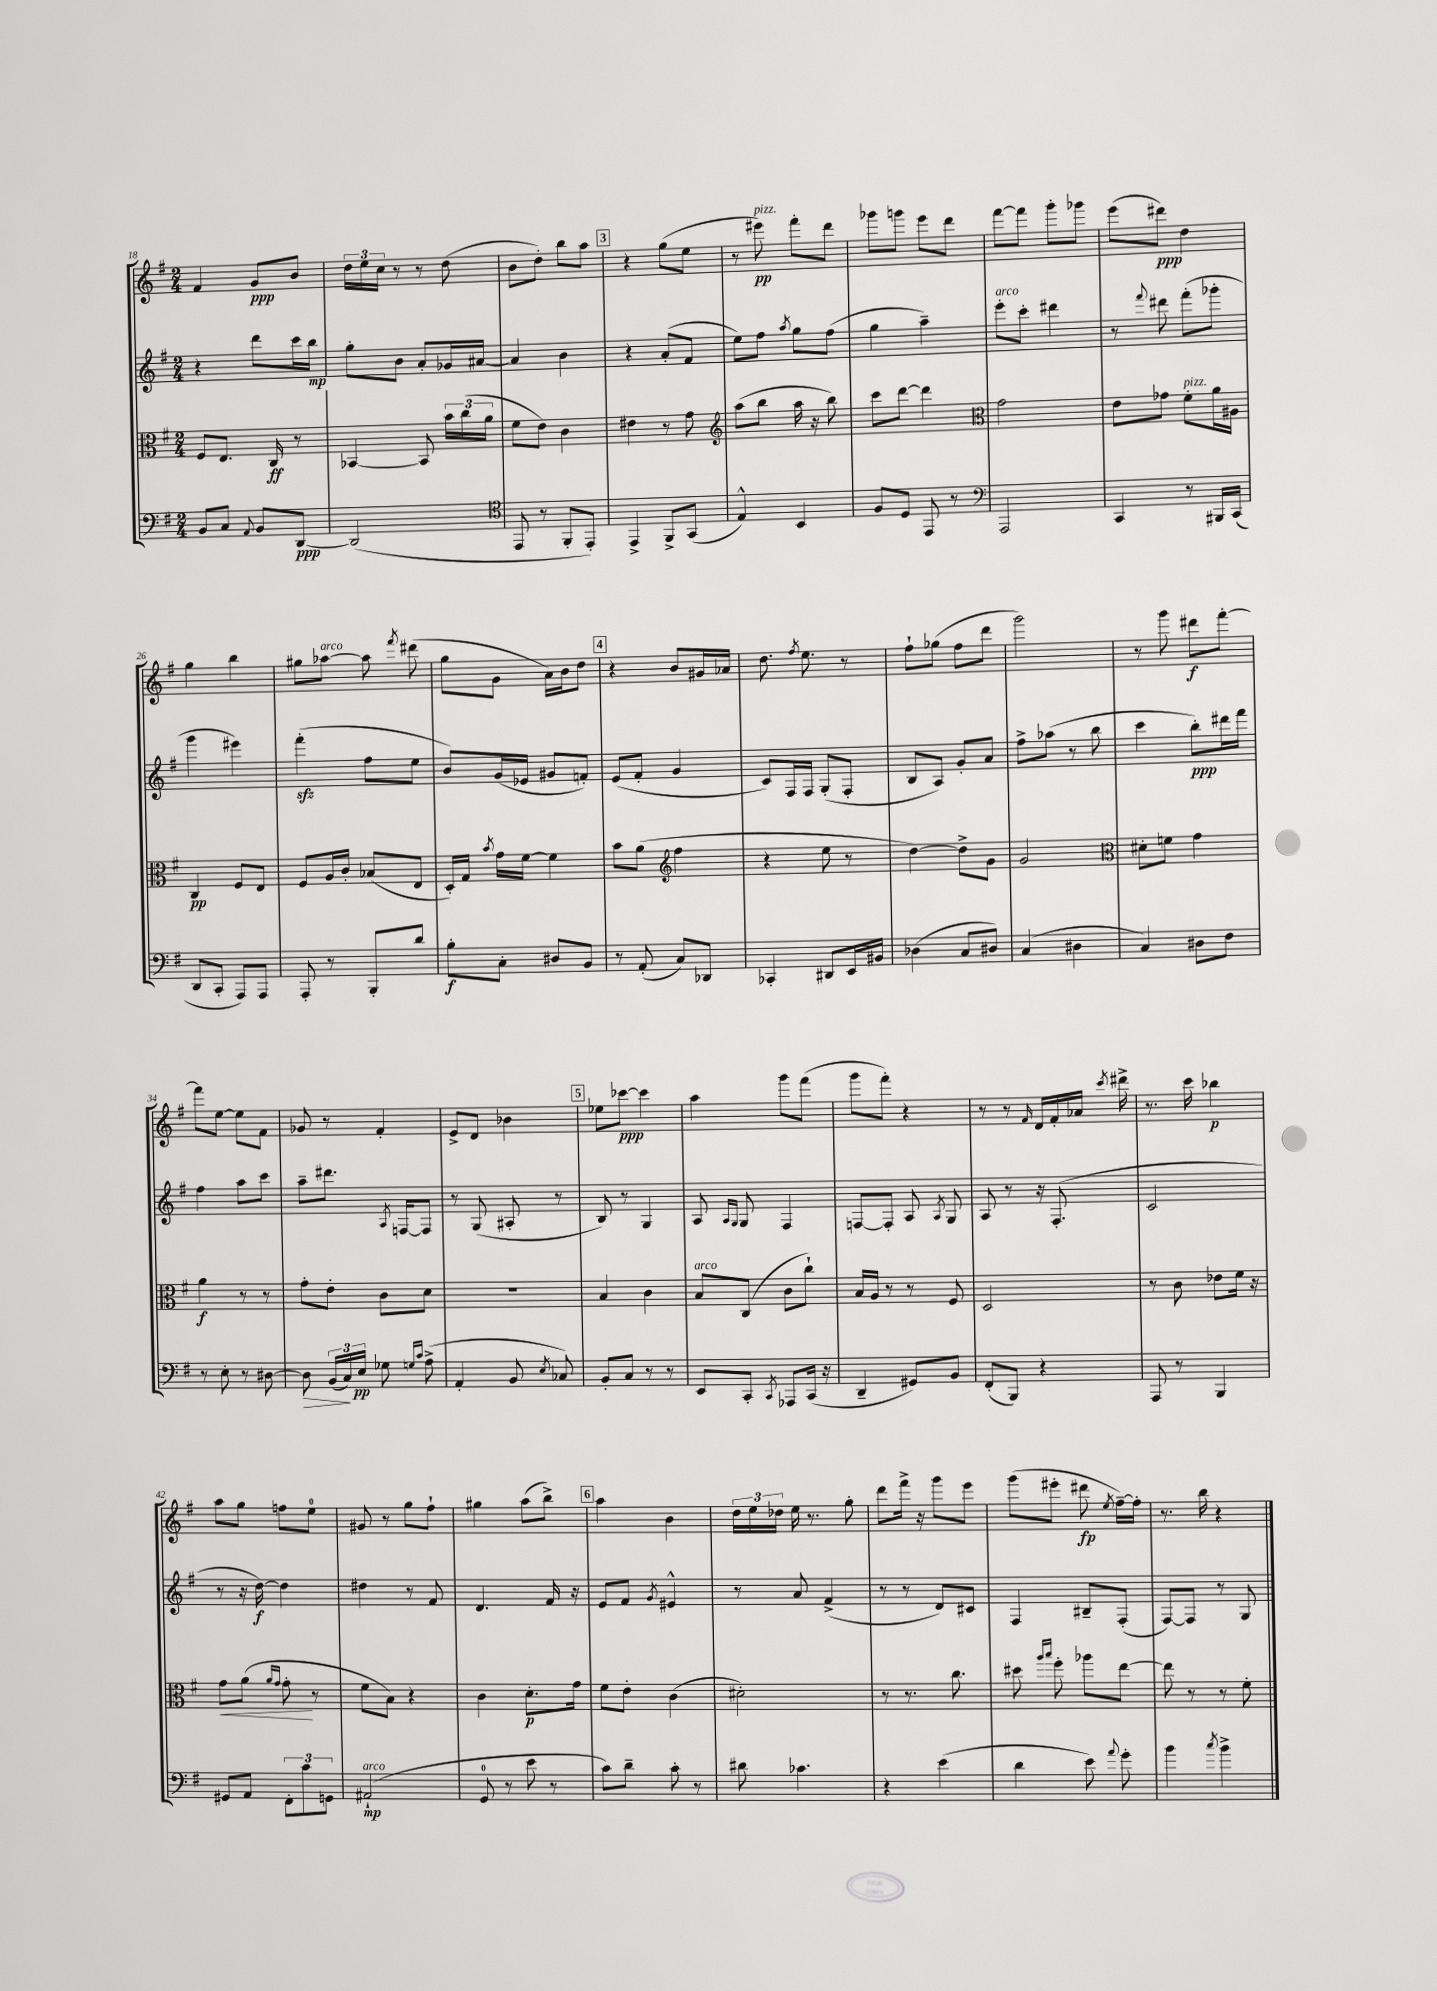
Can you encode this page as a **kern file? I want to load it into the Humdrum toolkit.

**kern	**kern	**kern	**kern
*staff4	*staff3	*staff2	*staff1
*clefF4	*clefC3	*clefG2	*clefG2
*k[f#]	*k[f#]	*k[f#]	*k[f#]
*M2/4	*M2/4	*M2/4	*M2/4
8BB/L	8F#/L	4r	4f#/
8C/J	8.E/J	.	.
8qqAA/	.	.	.
8BB/L	.	8ddd\L	8g/L
.	16C/	.	.
[8DD/J	8r	16ccc\L	8b/J
.	.	16bb\JJ	.
=	=	=	=
(2DD/]	[4BB-/	8gg'\L	24dd\LL
.	.	.	24ee\
.	.	.	24cc\JJ
.	.	8b\J	8r
.	8BB-/]	8a'/L	8r
.	24b\LL	16g-/L	(8dd\
.	(24cc\	.	.
.	.	[16a#/JJ	.
.	24a\JJ	.	.
=	=	=	=
*clefC4	*	*	*
8EE/	8f#\L	4a#/]	8b\L
8r	8e\J)	.	8dd'\J)
8FF#'/L	4c\	4b\	8bb\L
8EE'/J)	.	.	8aa\J
=	=	=	=
4EE^/	4e#\	4r	4r
8FF#^/L	8r	(8a'/L	(8gg\L
(8GG/J	8g\	8f#/J	8ee\J
=	=	=	=
*	*clefG2	*	*
4E^^/)	(8aa\L	8ee\L)	8r
.	8bb\J	8ff#\J	8eee#\)
.	.	8qaa/	.
4BB/	16aa\	8gg\L	8fff#'\L
.	16r	.	.
.	8bb\)	(8ff#\J	8ddd\J
=	=	=	=
8F#/L	8ccc\L	4gg\	8ggg-\L
8D/J	[8ddd\J	.	8ggg\J
8EE/	4ddd\]	4aa~\)	8eee\L
8r	.	.	8ddd\J
=	=	=	=
*clefF4	*clefC3	*	*
2AAA/	2g\	8eee'\L	[8fff#\L
.	.	8ccc'\J	8fff#\]J
.	.	4ddd#\	8ggg'\L
.	.	.	8ggg-\J
=	=	=	=
4CC/	8e\L	8r	(8eee\L
.	.	8qqfff#/	.
.	8g-\J	8ddd#\	8ddd#\J)
8r	8f#'\L	(8fff#'\L	4dd\
16BBB#/LL	16a\L	8ggg-'\J	.
(16CC/JJ	16A#\JJ	.	.
=	=	=	=
8DD/L	4C/	4ggg\	4gg\
8CC'/J	.	.	.
8AAA/L)	8F#/L	4eee#\)	4bb\
8AAA/J	8E/J	.	.
=	=	=	=
8AAA'/	8F#/L	(4fff#'\	8gg#\L
8r	16A/L	.	[8aa-\J
.	16c'/JJ	.	.
8BBB'/L	(8B-/L	8ff#\L	8aa-\]
.	.	.	8qfff#/
8d/J	8E/J	8ee\J	(8ddd#\
=	=	=	=
8B'\L	16D'/LL)	8b/L)	8gg\L
.	16G/JJ	.	.
.	8qb/	.	.
8C'\J	16g\LL	(16g/L	8g\J
.	[16f#\JJ	16e-/JJ	.
8D#/L	4f#\]	8g#/L	16a\LL)
.	.	.	16b\J
8BB/J	.	8f'/J)	8dd\J
=	=	=	=
8r	8b\L	(8e/L	4r
(8AA'/	(8a\J	8f#'/J	.
*	*clefG2	*	*
8C/L)	4ff#\	4g/	8b/L
8DD-/J	.	.	16g#/L
.	.	.	16a-/JJ
=	=	=	=
4CC-'/	4r	8c/L)	8.dd\
.	.	16F#/L	.
.	.	.	8qff#/
.	.	16F#/JJ	8.ee\
8DD#/L	8ee\	(8G'/L	.
16EE/L	8r	8F#'/J	8r
16BB#/JJ	.	.	.
=	=	=	=
(4D-\	[4dd\)	8B/L	8ff#`\L
.	.	8A/J)	(8gg-\J
8C/L	8dd^\]L	8g'/L	8ff#\L
8D#/J)	8g\J	8a/J	8ddd\J
=	=	=	=
(4C/	2g/	8ff#^\L	2ggg\)
.	.	(8aa-\J	.
4D#\	.	8r	.
.	.	8bb\	.
=	=	=	=
*	*clefC3	*	*
4C/)	8d#'\L	4ccc\	8r
.	8f\J	.	8ggg\
8D#\L	4g\	8bb'\L)	8ddd#\L
8F#\J	.	16ddd#\L	[8fff#'\J
.	.	16fff#\JJ	.
=	=	=	=
8r	4a\	4ff#\	8fff#\]L
8E'\	.	.	[8ee\J
8r	8r	8aa\L	8ee\]L
[8D#\	8r	8ccc\J	8f#\J
=	=	=	=
8D#\]	8g'\L	8aa~\L	8g-/
(24BB/LL	8e'\J	8.ddd#\J	8r
24C/)	.	.	.
24E/JJ	.	.	.
8G-\	8c\L	.	4f#'/
.	.	8qA/	.
.	.	[16F/LK	.
16qqG/LL	.	.	.
16qqc/JJ	.	.	.
(8A^\	8d\J	8F/]J	.
=	=	=	=
4AA'/	2r	8r	8e^/L
.	.	(8G/	8d/J
8BB/	.	8A#'/	4b-\
8qE/	.	.	.
8C-/)	.	8r	.
=	=	=	=
8BB'/L	4B/	8B/)	8ee-\L
8C/J	.	8r	[8ccc-\J
8r	4c\	4G/	4ccc-\]
8r	.	.	.
=	=	=	=
8EE/L	8B/L	8A/	4aa\
.	.	16qqA/LL	.
.	.	16qqG/JJ	.
8CC'/J	(8C/J	8G/	.
8qCC/	.	.	.
8AAA-/L	8c\L	4F#/	8ggg\L
(16CC/Jk	8cc`\J)	.	(8fff#\J
16r	.	.	.
=	=	=	=
4DD~/	16B/LL	[8F/L	8ggg\L
.	16A/JJ	.	.
.	8r	8F'/]J	8fff#'\J)
8GG#/L)	8r	8A/	4r
.	.	8qA/	.
8BB/J	8F#/	8G/	.
=	=	=	=
(8FF#'/L	2D/	8A/	8r
8BBB/J)	.	8r	8r
.	.	.	16qqf#/
4r	.	16r	16d/LL
.	.	(8.F#'/	16f#'/
.	.	.	16a-/JJ
.	.	.	8qccc/
.	.	.	16ddd#^\
=	=	=	=
8AAA/	8r	2c/	8.r
8r	8c\	.	.
.	.	.	16ccc\
4BBB/	8e-\L	.	4bb-\
.	16f#\Jk	.	.
.	16r	.	.
=	=	=	=
8GG#/L	8g\L	8r	8aa\L
8AA/J	(8a\J	16r	8gg\J
.	.	[16dd\)	.
.	16qqa/LL	.	.
.	16qqg/JJ	.	.
12FF#'\L	8g'\	4dd\]	8ff\L
12c\	.	.	.
.	8r	.	8ee\J
12GG\J	.	.	.
=	=	=	=
(2AA#`/	8f#\L	4dd#\	8g#/
.	8B\J)	.	8r
.	4r	8r	8gg\L
.	.	8f#/	8ff#`\J
=	=	=	=
8GG/	4c\	4.d/	4gg#\
8r	.	.	.
8e\	8.d'\L	.	(8aa\L
8r	.	16f#/	8bb^\J)
.	16g\Jk	16r	.
=	=	=	=
8c\L)	8f#\L	8e/L	4aa\
8d~\J	8e'\J	8f#/J	.
.	.	8qg/	.
8c'\	(4c\	4e#^^/	4b\
8r	.	.	.
=	=	=	=
8d#\	2d#'\)	8r	24dd\LL
.	.	.	24ee\
.	.	.	24dd-\JJ
4.c-\	.	8a/	16ee\
.	.	.	8.r
.	.	(4f#^/	.
.	.	.	8gg'\
=	=	=	=
4r	8r	8r	8ddd\L
.	8.r	8r	16fff#^\Jk
.	.	.	16r
(4e\	.	8d/L)	8ggg\L
.	8.cc\	.	.
.	.	8c#/J	8eee\J
=	=	=	=
4d\	8dd#\	4F#/	(8ggg\L
.	16qqaa/LL	.	.
.	16qqbb/JJ	.	.
.	8ff#'\	.	8eee#'\J
8e\)	8aa-\L	8B#~/L	8ddd#\
8qqa/	.	.	8qee/
8g'\	[8ee\J	(8F#'/J	[16ff#~\LL)
.	.	.	16ff#'\]JJ
=	=	=	=
4b\	8ee\]	[8F#/L)	8.r
.	8r	8F#/]J	.
.	.	.	16bb\
8qcc/	.	.	.
4b^\	8r	8r	4r
.	8f#'\	8G/	.
==	==	==	==
*-	*-	*-	*-
